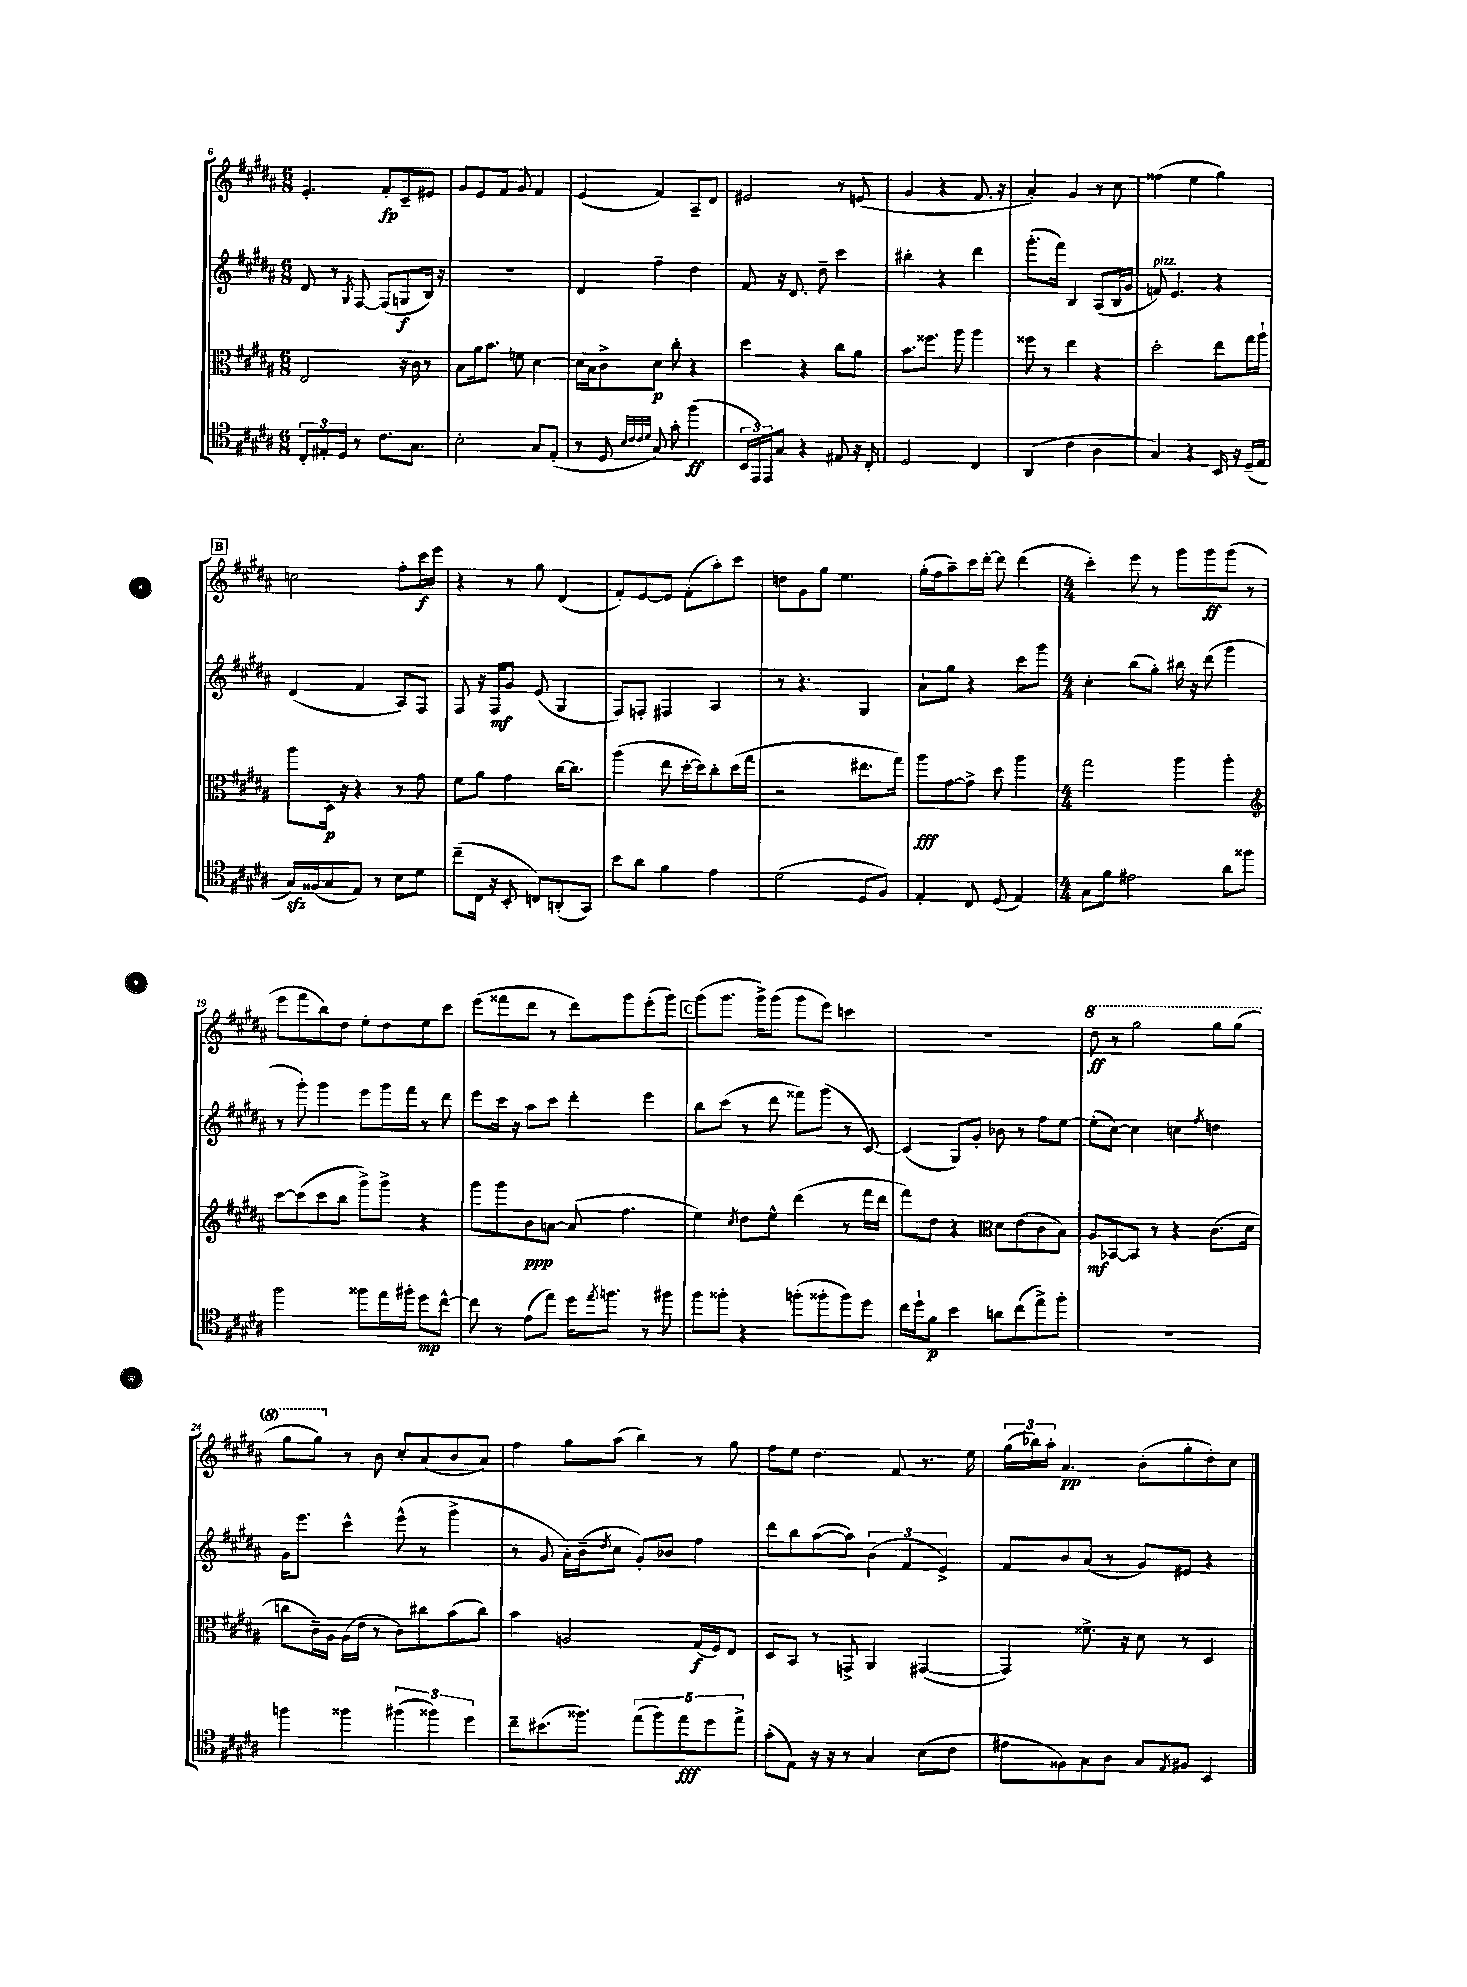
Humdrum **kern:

**kern	**dynam	**kern	**dynam	**kern	**dynam	**kern	**dynam
*part4	*part4	*part3	*part3	*part2	*part2	*part1	*part1
*staff4	*staff4	*staff3	*staff3	*staff2	*staff2	*staff1	*staff1
*clefC4	*	*clefC3	*	*clefG2	*	*clefG2	*
*k[f#c#g#d#a#]	*	*k[f#c#g#d#a#]	*	*k[f#c#g#d#a#]	*	*k[f#c#g#d#a#]	*
*M6/8	*	*M6/8	*	*M6/8	*	*M6/8	*
=6	=6	=6	=6	=6	=6	=6	=6
12C#'/L	.	2E/	.	8d#/	.	4.e'/	.
12E#X'/	.	.	.	.	.	.	.
.	.	.	.	8r	.	.	.
12D#/J	.	.	.	.	.	.	.
.	.	.	.	8qG#/	.	.	.
8r	.	.	.	[8F#/	.	.	.
8.c#\L	.	.	.	(8F#/L]	.	8f#'/L	fp
.	.	16r	.	8Gn/	f	8c#~/	.
8.G#\J	.	16c#\	.	.	.	.	.
.	.	8r	.	16B/Jk)	.	8e#X/J	.
.	.	.	.	16r	.	.	.
=7	=7	=7	=7	=7	=7	=7	=7
2B'\	.	8B\L	.	2.r	.	8g#/L	.
.	.	16a#\k	.	.	.	8e/	.
.	.	8.b\J	.	.	.	.	.
.	.	.	.	.	.	8f#/J	.
.	.	8fn\	.	.	.	8g#/	.
8G#/L	.	[4d#\	.	.	.	4f#/	.
(8E'/J	.	.	.	.	.	.	.
=8	=8	=8	=8	=8	=8	=8	=8
8r	.	16d#\LL]	.	4d#/	.	(4e/	.
.	.	16B\J	.	.	.	.	.
8D#/	.	8c#^\	.	.	.	.	.
32qqB/LLL	.	.	.	.	.	.	.
32qqc#/	.	.	.	.	.	.	.
32qqc#/	.	.	.	.	.	.	.
32qqd#/JJJ	.	.	.	.	.	.	.
8G#/)	.	8d#\J	p	4ff#~\	.	4f#/)	.
8g#'\	.	8cc#'\	.	.	.	.	.
(4ff#\	ff	4r	.	4dd#\	.	8A#~/L	.
.	.	.	.	.	.	8d#/J	.
=9	=9	=9	=9	=9	=9	=9	=9
24BB/LL	.	4dd#\	.	8f#/	.	2e#X/	.
24EE/)	.	.	.	.	.	.	.
24EE/J	.	.	.	.	.	.	.
8G#/J	.	.	.	16r	.	.	.
.	.	.	.	8.d#/	.	.	.
4r	.	4r	.	.	.	.	.
.	.	.	.	8dd#~\	.	.	.
8E#X/	.	8cc#\L	.	4ccc#\	.	8r	.
16r	.	8a#\J	.	.	.	(8en/	.
16C#'/	.	.	.	.	.	.	.
=10	=10	=10	=10	=10	=10	=10	=10
2D#/	.	8.b\L	.	4bb#X'\	.	4g#/	.
.	.	8.ff##X\J	.	.	.	.	.
.	.	.	.	4r	.	4r	.
.	.	8aa#\	.	.	.	.	.
4C#/	.	4aa#\	.	4ddd#\	.	8.f#/	.
.	.	.	.	.	.	16r	.
=11	=11	=11	=11	=11	=11	=11	=11
(4AA#/	.	8ff##X\	.	(8.ggg#'\L	.	4a#'/)	.
.	.	8r	.	.	.	.	.
.	.	.	.	16fff#\Jk)	.	.	.
4c#\	.	4ee\	.	4B/	.	4g#/	.
4A#\	.	4r	.	(8A#/L	.	8r	.
.	.	.	.	16B/L	.	8cc#\	.
.	.	.	.	16g#/JJ	.	.	.
=12	=12	=12	=12	=12	=12	=12	=12
!	!	!	!	!LO:TX:a:i:t=pizz.	!	!	!
4G#/)	.	2dd#'\	.	8fn/)	.	(4ff##X\	.
.	.	.	.	4.e/	.	.	.
4r	.	.	.	.	.	4ee\	.
16BB/	.	8ee\L	.	4r	.	4gg#\)	.
16r	.	.	.	.	.	.	.
(16D#~/LL	.	16gg#\L	.	.	.	.	.
16E/JJ	.	16aa#`\JJ	.	.	.	.	.
!!LO:LB:g=z
!!LO:REH:place=s1:t=B
=13	=13	=13	=13	=13	=13	=13	=13
16G#zz/LL)	.	8aa#\L	.	(4d#/	.	2ccn\	.
(16F##X/J	.	.	.	.	.	.	.
8G#/	.	16D#\Jk	p	.	.	.	.
.	.	16r	.	.	.	.	.
8E/J)	.	4r	.	4f#/	.	.	.
8r	.	.	.	.	.	.	.
8B\L	.	8r	.	8A#/L)	.	8ff#'\L	.
8d#\J	.	8g#\	.	8F#/J	.	16ccc#\L	f
.	.	.	.	.	.	16eee\JJ	.
=14	=14	=14	=14	=14	=14	=14	=14
(8cc#~\L	.	8f#\L	.	8F#/	.	4r	.
16C#\Jk	.	8a#\J	.	16r	.	.	.
16r	.	.	.	16F#/KL	mf	.	.
8BB'/	.	4g#\	.	8g#/J	.	8r	.
8Cn/L)	.	.	.	(8e/	.	8gg#\	.
(8AAn'/	.	[16cc#\KL	.	4G#/	.	(4d#/	.
.	.	8.cc#\J]	.	.	.	.	.
8GG#/J)	.	.	.	.	.	.	.
=15	=15	=15	=15	=15	=15	=15	=15
8b\L	.	(4aa#\	.	8F#/L)	.	8f#'/L)	.
8a#\J	.	.	.	8Fn'/J	.	[8e/	.
4f#\	.	8ee\	.	4F#X/	.	8e/J]	.
.	.	[16dd#'\LL	.	.	.	(8f#'\L	.
.	.	16dd#\J])	.	.	.	.	.
4e\	.	8cc#'\	.	4A#/	.	8aa#'\)	.
.	.	(16dd#\L	.	.	.	8ccc#\J	.
.	.	16gg#\JJ	.	.	.	.	.
=16	=16	=16	=16	=16	=16	=16	=16
(2d#\	.	2r	.	8r	.	8ddn\L	.
.	.	.	.	4.r	.	8g#\	.
.	.	.	.	.	.	8gg#\J	.
.	.	.	.	.	.	4.ee\	.
8D#/L	.	8.ee#X\L	.	4G#/	.	.	.
8F#/J)	.	.	.	.	.	.	.
.	.	16gg#\Jk)	.	.	.	.	.
=17	=17	=17	=17	=17	=17	=17	=17
4E'/	.	8aa#\L	fff	8a#`\L	.	(16gg#'\LL	.
.	.	.	.	.	.	16ff#\J	.
.	.	[8g#\	.	8gg#\J	.	8aa#~\)	.
8C#/	.	8g#^\J]	.	4r	.	16ccc#\L	.
.	.	.	.	.	.	[16ddd#'\JJ	.
(8D#/	.	8dd#\	.	.	.	8ddd#\]	.
4E/)	.	4aa#\	.	8ccc#\L	.	(4ddd#\	.
.	.	.	.	8ggg#\J	.	.	.
=18	=18	=18	=18	=18	=18	=18	=18
*M4/4	*	*M4/4	*	*M4/4	*	*M4/4	*
8G#\L	.	2gg#\	.	4cc#'\	.	4ccc#'\)	.
8f#\J	.	.	.	.	.	.	.
2e#X\	.	.	.	(8bb\L	.	8eee\	.
.	.	.	.	8gg#'\J)	.	8r	.
.	.	4aa#\	.	16bb#X\	.	8ggg#\L	.
.	.	.	.	16r	.	.	.
.	.	.	.	(8ddd#\	.	8ggg#\	ff
8a#\L	.	4aa#'\	.	4ggg#\	.	(8ggg#\J	.
8ff##X\J	.	.	.	.	.	8r	.
!!LO:LB:g=z
=19	=19	=19	=19	=19	=19	=19	=19
*	*	*clefG2	*	*	*	*	*
2ff#\	.	[8ccc#\L	.	8r	.	8eee\L	.
.	.	(8ccc#\]	.	8ggg#'\)	.	8fff#\	.
.	.	8ccc#\	.	4ggg#\	.	8bb\)	.
.	.	8bb\J	.	.	.	8dd#\J	.
8ff##X\L	.	8ggg#^\L)	.	8eee\L	.	8ee'\L	.
16ee\L	.	8ggg#^\J	.	16ggg#\L	.	8dd#\	.
16ff#X'\JJ	.	.	.	16fff#\JJ	.	.	.
8dd#\L	mp	4r	.	8r	.	8ee\	.
[8cc#^^\J	.	.	.	8ddd#\	.	8ccc#\J	.
=20	=20	=20	=20	=20	=20	=20	=20
8cc#\]	.	8ggg#\L	.	8eee\L	.	(8eee\L	.
8r	.	8ggg#\	.	16ccc#\Jk	.	8fff##X\	.
.	.	.	.	16r	.	.	.
(8e\L	.	8b\	ppp	8aa#\L	.	8ddd#\J	.
8ee\J)	.	[8an\J	.	8ccc#\J	.	8r	.
16dd#\KL	.	(8a/]	.	4ddd#'\	.	8ddd#\L)	.
8qee/	.	.	.	.	.	.	.
8.ffn\J	.	.	.	.	.	.	.
.	.	4.ff#\	.	.	.	8ggg#\	.
8r	.	.	.	4eee\	.	(8eee'\	.
8ff#X\	.	.	.	.	.	8ggg#\J)	.
!!LO:REH:place=s1:t=C
=21	=21	=21	=21	=21	=21	=21	=21
8ff#\L	.	4ee\)	.	8bb\L	.	(8ggg#\L	.
8ff##X'\J	.	.	.	(8ccc#\J	.	8.ggg#\J	.
.	.	8qcc#/	.	.	.	.	.
4r	.	8dd#\L	.	8r	.	.	.
.	.	.	.	.	.	16ggg#^\KL)	.
.	.	8ee^^\J	.	8ddd#\	.	(8ggg#\J	.
(8ffn'\L	.	(4ddd#\	.	8fff##X\L)	.	8ggg#\L	.
8ff##X'\	.	.	.	(8ggg#\J	.	8eee\J)	.
8ff##\)	.	8r	.	8r	.	4cccn\	.
8dd#\J	.	16fff#\LL	.	[8c#/)	.	.	.
.	.	16ddd#\JJ	.	.	.	.	.
=22	=22	=22	=22	=22	=22	=22	=22
16cc#\LL	.	8fff#\L)	.	(4c#/]	.	1r	.
16dd#`\J	.	.	.	.	.	.	.
8f#\J	p	8dd#\J	.	.	.	.	.
4b\	.	4r	.	8G#/L)	.	.	.
.	.	.	.	8g#'/J	.	.	.
*	*	*clefC3	*	*	*	*	*
8an\L	.	8d#\L	.	8b-X\	.	.	.
(8cc#\	.	(8e\	.	8r	.	.	.
8ee^\)	.	8c#\	.	8ff#\L	.	.	.
8ff#'\J	.	8B\J)	.	[8ee\J	.	.	.
=23	=23	=23	=23	=23	=23	=23	=23
*	*	*	*	*	*	*8va	*
1r	.	8A#/L	mf	(8ee'\L]	.	8ddd#\	ff
.	.	[8BB-X/	.	[8cc#\J)	.	8r	.
.	.	8BB-/J]	.	4cc#\]	.	2ggg#\	.
.	.	8r	.	.	.	.	.
.	.	4r	.	4ccn\	.	.	.
.	.	.	.	8qff#/	.	.	.
.	.	(8.c#\L	.	4ddn\	.	8ggg#\L	.
.	.	.	.	.	.	(8ggg#\J	.
.	.	16d#\Jk	.	.	.	.	.
!!LO:LB:g=z
=24	=24	=24	=24	=24	=24	=24	=24
4ffn\	.	8ccn\L	.	16g#\KL	.	8ggg#\L	.
.	.	.	.	8.eee\J	.	.	.
.	.	16c#~\L)	.	.	.	8ggg#\J)	.
.	.	16A#\JJ	.	.	.	.	.
*	*	*	*	*	*	*X8va	*
4ff##X\	.	(16A#\LL	.	4ccc#^^\	.	8r	.
.	.	16e\JJ	.	.	.	.	.
.	.	8r	.	.	.	8b\	.
(6ff#X\	.	8c#\L)	.	(8eee^^\	.	8cc#'/L	.
.	.	8cc#X\	.	8r	.	(8a#/	.
6ff##X\)	.	.	.	.	.	.	.
.	.	(8b\	.	4ggg#^\	.	8b/	.
6dd#\	.	.	.	.	.	.	.
.	.	8cc#\J)	.	.	.	8a#/J)	.
=25	=25	=25	=25	=25	=25	=25	=25
8cc#~\L	.	4b\	.	8r	.	4ff#\	.
(8.b#X\	.	.	.	8g#/	.	.	.
.	.	2An/	.	16a#'\LL)	.	8gg#\L	.
8.ff##X\J)	.	.	.	(16b~\J	.	.	.
.	.	.	.	8qdd#/	.	.	.
.	.	.	.	8cc#\J	.	(8aa#\J	.
(10ee\L	.	.	.	8g#'/L)	.	4bb\)	.
10ff##\)	.	.	.	.	.	.	.
.	.	.	.	8b-X/J	.	.	.
10ee\	fff	.	.	.	.	.	.
.	.	(16G#/LL	f	4ff#\	.	8r	.
10dd#\	.	.	.	.	.	.	.
.	.	16F#/J)	.	.	.	.	.
.	.	8E/J	.	.	.	8gg#\	.
10ee^\J	.	.	.	.	.	.	.
=26	=26	=26	=26	=26	=26	=26	=26
(8g#'\L	.	8D#/L	.	8ddd#\L	.	8ff#\L	.
8E\J)	.	8BB/J	.	8bb\	.	8ee\J	.
16r	.	8r	.	([8aa#\	.	4.dd#\	.
16r	.	.	.	.	.	.	.
8r	.	8GGn^/	.	8aa#\J])	.	.	.
4G#/	.	4AA#/	.	(6b\	.	.	.
.	.	.	.	.	.	8f#/	.
.	.	.	.	6f#/	.	.	.
(8B\L	.	([4GG#X/	.	.	.	8.r	.
.	.	.	.	6e^/)	.	.	.
8c#\J	.	.	.	.	.	.	.
.	.	.	.	.	.	16ee\	.
=27	=27	=27	=27	=27	=27	=27	=27
8e#X\L	.	4GG#/])	.	8f#/L	.	(24gg#\LL	.
.	.	.	.	.	.	24bb-X\)	.
.	.	.	.	.	.	24aa#'\JJ	.
8F##X\)	.	.	.	8b/	.	4.a#/	pp
8G#\	.	8.f##X^\	.	(8a#/J	.	.	.
8A#\J	.	.	.	8r	.	.	.
.	.	16r	.	.	.	.	.
8G#/L	.	8d#\	.	8g#/L)	.	(8b'\L	.
8qE/	.	.	.	.	.	.	.
8F#X/J	.	8r	.	8e#X/J	.	8gg#'\	.
4BB/	.	4D#/	.	4r	.	8dd#'\)	.
.	.	.	.	.	.	8cc#\J	.
==	==	==	==	==	==	==	==
*-	*-	*-	*-	*-	*-	*-	*-
